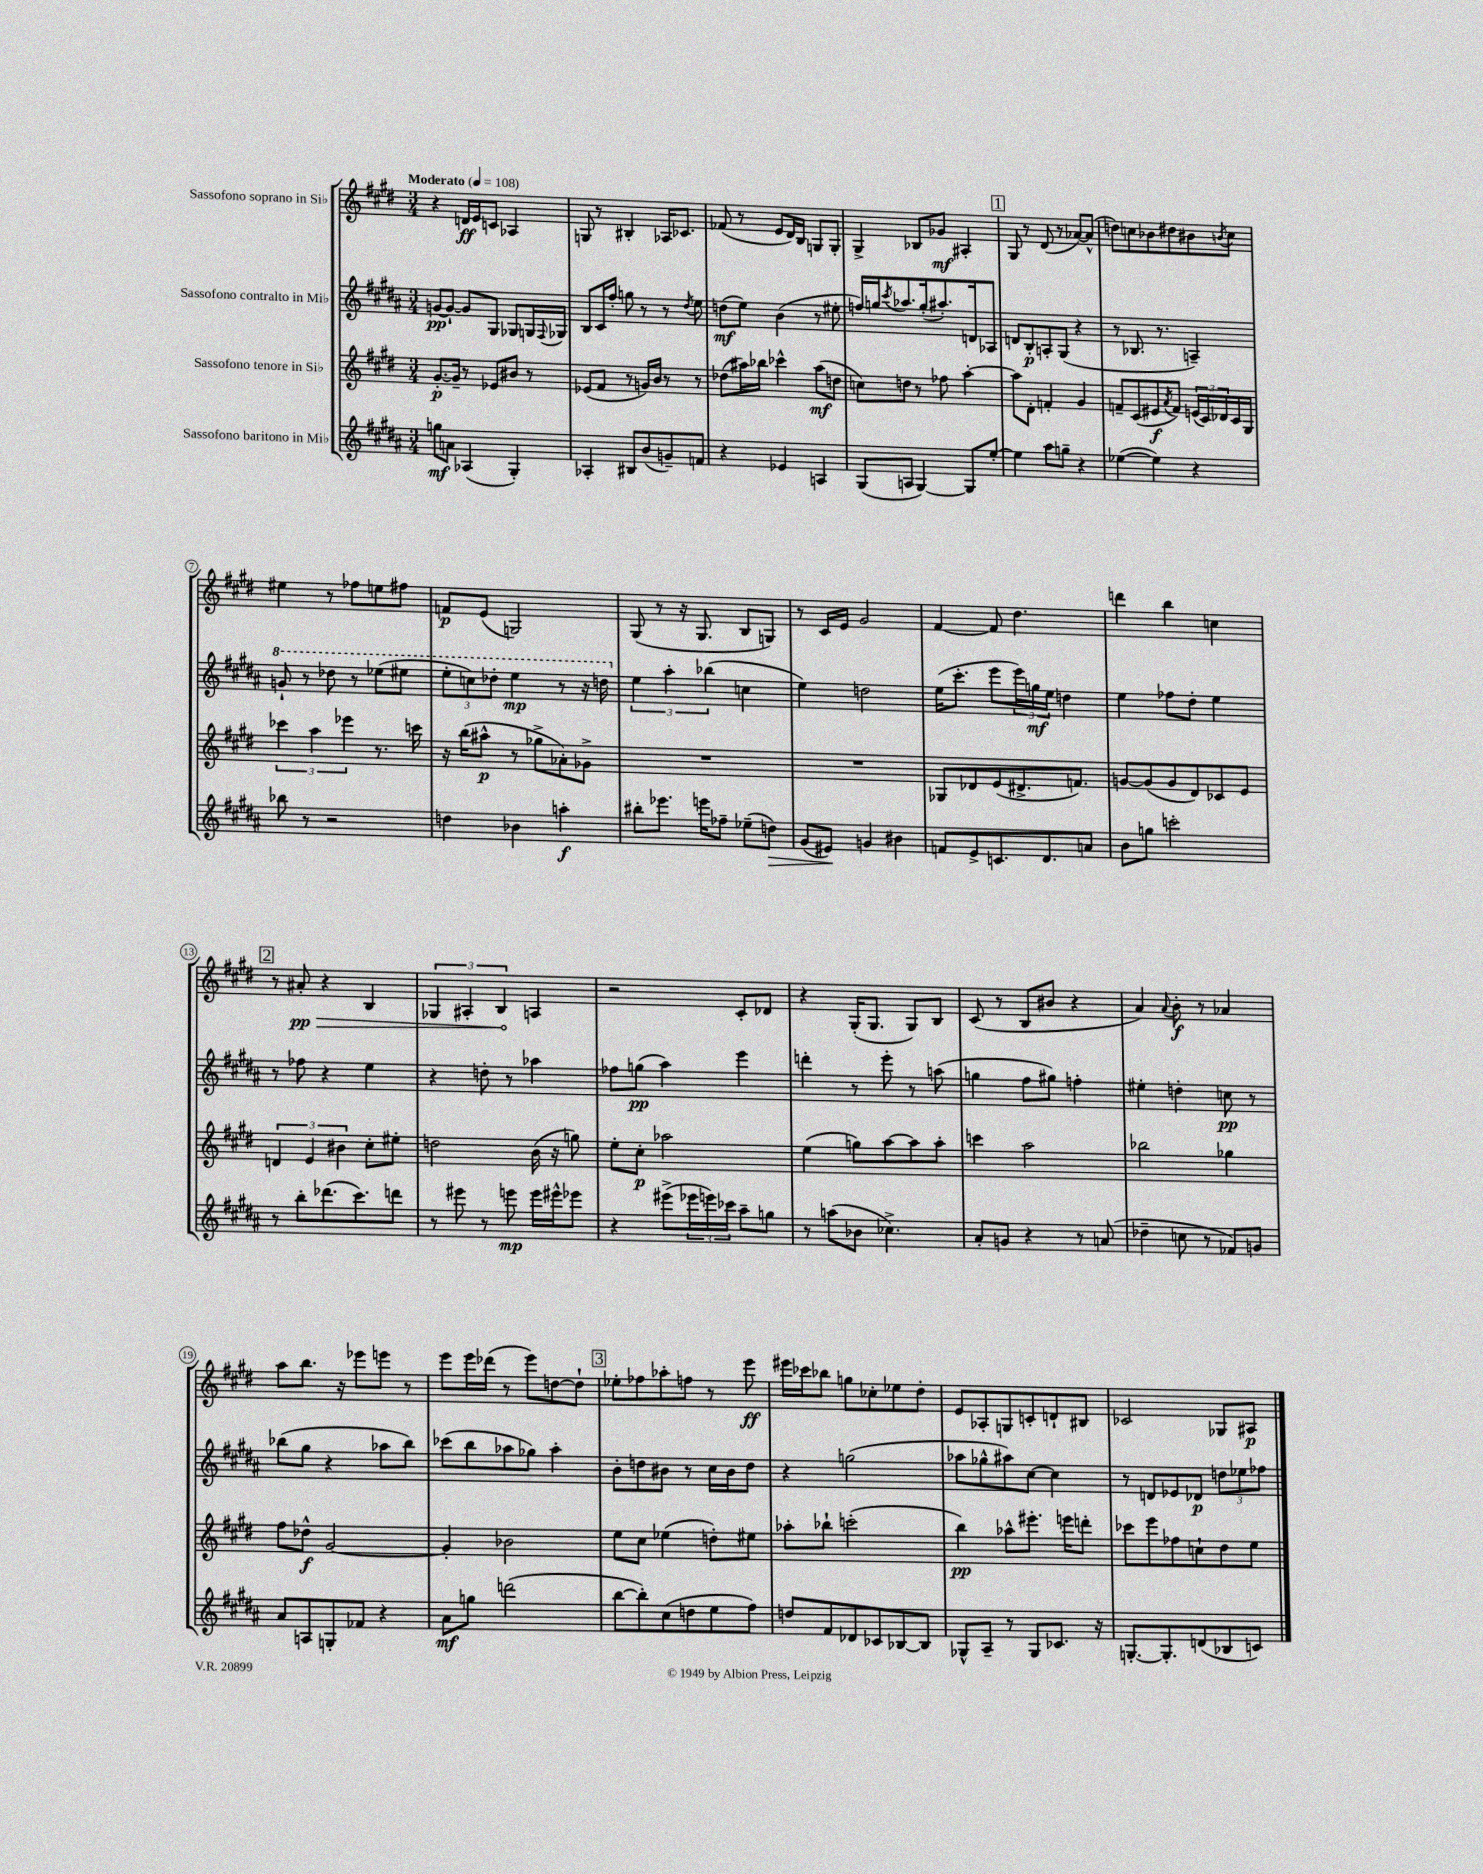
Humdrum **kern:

**kern	**kern	**kern	**kern
*staff4	*staff3	*staff2	*staff1
*clefG2	*clefG2	*clefG2	*clefG2
*k[f#c#g#d#a#]	*k[f#c#g#d#]	*k[f#c#g#d#a#]	*k[f#c#g#d#]
*M3/4	*M3/4	*M3/4	*M3/4
*MM108	*MM108	*MM108	*MM108
8gg\L	[8.g#'/L	[8g/L	4r
8a\J	.	8g`/_J	.
.	16g#~/]Jk	.	.
(4A-/	8r	8g/]L	16d/LL
.	.	.	16e/J
.	8e-/L	8G#/J	8c/J
4G#'/)	8b#/J	8G-/L	4A-/
.	8r	16G/L	.
.	.	8qqF#/	.
.	.	16G-/JJ	.
=	=	=	=
4A-'/	(8e-/L	8B/L	8G/
.	8f#/J	16c#/L	8r
.	.	16ff#'/JJ	.
8B#/L	8r	8gg\	4B#'/
(8b/	16g/LL)	8r	.
.	16b/JJ	.	.
8g~/)	8r	8r	16A-/LK
.	.	.	8.c-/J
.	.	8qdd#/	.
8f/J	8r	8ee\	.
=	=	=	=
4r	(8dd-\L	(8dd\L	(8f-/
.	16aa#\L)	8ee\J)	8r
.	16bb-\JJ	.	.
4e-/	4ccc-^^\	(4b\	8e/L
.	.	.	16d#/L)
.	.	.	16B/JJ
4A/	(8aa#\L	8r	8G/L
.	8dd\J	8ee#'\	8G'/J
=	=	=	=
(8G#/L	8cc\L)	16ff/LL)	4G#^/
.	.	16gg/J	.
.	.	8qccc#/	.
8A/J	8dd\J	8.aa-/	.
[4G#/)	8r	.	8B-/L
.	.	(16gg'/k	.
.	8ff-\	8.aa#'/)	8g-/J
8G#/]L	[4aa'\	.	4A#'/
.	.	16d/k	.
[8ee'/J	.	8A-/J	.
=	=	=	=
4ee\]	8aa\]L	8d/L	8G#/
.	8d#'\J	8B'/	8r
8aa#\L	4f'/	8A'/	(8d#/
8gg~\J	.	(8G#/J	8r
4r	4g#/	4r	[8a-/L)
.	.	.	(8a-^^/]J
=	=	=	=
([4ee-\	8f~/L	8r	8dd\L)
.	(8c#/	8.B-/	8cc\
4ee-\])	8e#/	.	8b-\
.	.	8.r	.
.	8qa/	.	.
.	8f/J)	.	8dd#\
4r	(24e/LL	4A~/)	8b#\
.	24c#/)	.	.
.	24d-/	.	.
.	.	.	8qb/
.	16c#/	.	8cc\J
.	16G#/JJ	.	.
=	=	=	=
8bb-\	6ccc-\	8gg`/	4ee#\
8r	.	8r	.
.	6aa\	.	.
2r	.	8ddd-\	8r
.	6eee-\	.	.
.	.	8r	8ff-\L
.	8.r	(8eee-\L	8ee\
.	.	8eee#\J	8ff#\J
.	16ccc\	.	.
=	=	=	=
4dd\	16r	12eee'\L	8f/L
.	(16bb\LK	.	.
.	.	12ccc\)	.
.	8aa#^^\J	.	(8e/J
.	.	12ddd-'\J	.
4b-\	8r	4eee\	2G/)
.	8gg-^\L	.	.
4aa'\	8a-'\)	8r	.
.	8g-^\J	16r	.
.	.	16ddd\	.
=	=	=	=
8bb#'\L	2.r	6ee\	(8G#/
8.eee-\J	.	.	8r
.	.	6aa#'\	.
.	.	.	16r
16eee\LK	.	.	8.G#/
.	.	(6bb-\	.
8ff-~\J	.	.	.
(8ee-~\L	.	4cc\	8B/L
8dd\J)	.	.	8G/J)
=	=	=	=
(8g#/L	2.r	4ee\)	8r
8e#/J)	.	.	16c#/LL
.	.	.	16e/JJ
4g/	.	2dd\	2g#/
4b#\	.	.	.
=	=	=	=
8f/L	8G-/L	(16ee\LK	[4f#/
.	.	8.ccc#'\J	.
8e^/	8d-/	.	.
8.c/	(8e/	8eee\L	8f#/]
.	8.d#^/	24eee\L)	4.dd#\
.	.	24gg\	.
8.d#/	.	.	.
.	.	24ee\JJ	.
.	.	4dd\	.
.	8.f/J)	.	.
8a/J	.	.	.
=	=	=	=
8b\L	[8g/L	4ee\	4ddd\
8gg\J	(8g/]	.	.
2ccc'\	8g/	8ff-\L	4bb\
.	8d#/)	8dd#'\J	.
.	8c-/	4ee\	4cc\
.	8e/J	.	.
=	=	=	=
8r	6d/	8r	8r
8bb'\L	.	8ff-\	8a#'/
.	6e/	.	.
(8.ddd-\	.	4r	4r
.	6b#\	.	.
8.ccc#\)	.	.	.
.	8cc#'\L	4ee\	4B/
8ddd\J	8ee#'\J	.	.
=	=	=	=
8r	2dd\	4r	6G-/
8eee#\	.	.	.
.	.	.	6A#'/
8r	.	8dd'\	.
.	.	.	6B/
8eee\	.	8r	.
16eee\LL	(16b\	4aa-\	4A/
16eee#^^\J	16r	.	.
8eee-\J	8gg\)	.	.
=	=	=	=
4r	8ee'\L	8ff-\L	2r
.	8cc#'\J	(8gg\J	.
(8eee#^\L	2aa-\	4aa#\)	.
24eee-\L	.	.	.
24eee\)	.	.	.
24ccc-\JJ	.	.	.
8aa#~\L	.	4eee\	8c#'/L
8gg\J	.	.	8d-/J
=	=	=	=
8r	(4ee\	4ddd'\	4r
(8aa\L	.	.	.
8b-\J	8gg\L)	8r	(16G#'/LK
.	.	.	8.G#/J
4.cc-^\)	[8aa\	8eee'\	.
.	8aa\]	8r	8G#/L)
.	8aa'\J	(8aa\	8B/J
=	=	=	=
8a#'/L	4ccc\	4gg\	(8c#/
8g/J	.	.	8r
4r	2aa\	8ff#\L	8B/L
.	.	8gg#\J)	8b#/J
8r	.	4ff'\	4r
(8a/	.	.	.
=	=	=	=
4dd-~\	2bb-\	4ee#'\	4a/)
.	.	.	8qqa/
8cc\	.	4dd'\	8b'\
8r	.	.	8r
8f-/L)	4gg-\	8cc\	4a-/
8g/J	.	8r	.
=	=	=	=
8a#/L	8ff#\L	(8bb-\L	8aa\L
8A/	8dd-^^\J	8gg#\J	8.bb\J
8G'/	[2g#/	4r	.
.	.	.	16r
8f-/J	.	.	8eee-\L
4r	.	8aa-\L	8eee\J
.	.	8bb-\J)	8r
=	=	=	=
8a#\L	4g#'/]	(8ccc-\L	8eee\L
8gg\J	.	8bb\	16eee\L
.	.	.	(16ddd-\JJ
(2ddd\	2b-\	8aa-\	8r
.	.	8gg-\J)	8eee\L)
.	.	4aa-'\	[8dd\
.	.	.	8dd`\]J
=	=	=	=
[8bb\L	8ee\L	8b'\L	8ee-'\L
8bb'\])	8cc#\J	8dd\	8ff-\
(8cc#\	(4ee-\	8b#\J	8aa-'\
8dd\	.	8r	8ff\J
8ee\	8dd'\L)	16cc#\LL	8r
.	.	16b#\J	.
8ff#\J)	8ee#\J	8dd\J	8eee\
=	=	=	=
8dd/L	8aa-'\L	4r	16eee#\LL
.	.	.	16ccc-\J
8f#/	8bb-`\J	.	8bb-\J
8d-/	(2ccc'\	(2gg\	8gg\L
8c-/	.	.	8cc-'\
[8B-/	.	.	8ee-\
8B-/]J	.	.	8dd#'\J
=	=	=	=
8G-^^/L	4bb\)	8aa-\L	8e/L
8A#~/J	.	8gg-^^\	8A-'/
8r	8aa-^^\L	8aa#\)	8G/
8G-/L	8.eee#'\J	[8cc#\J	8c'/
8.c-/J	.	4cc#\]	8d`/
.	16eee\LK	.	.
.	8ddd'\J	.	8B#/J
16r	.	.	.
=	=	=	=
[8.G'/L	8ccc-\L	8r	2c-/
.	8eee\	8d/L	.
8.G'/]	.	.	.
.	8ff-\	8e-/	.
(8d/	8cc`\	8d-/J	.
8B-/	8dd#\	12dd\L	8G-/L
.	.	12ee-\	.
8c/J)	8ee\J	.	8A#/J
.	.	12ff-\J	.
==	==	==	==
*-	*-	*-	*-
